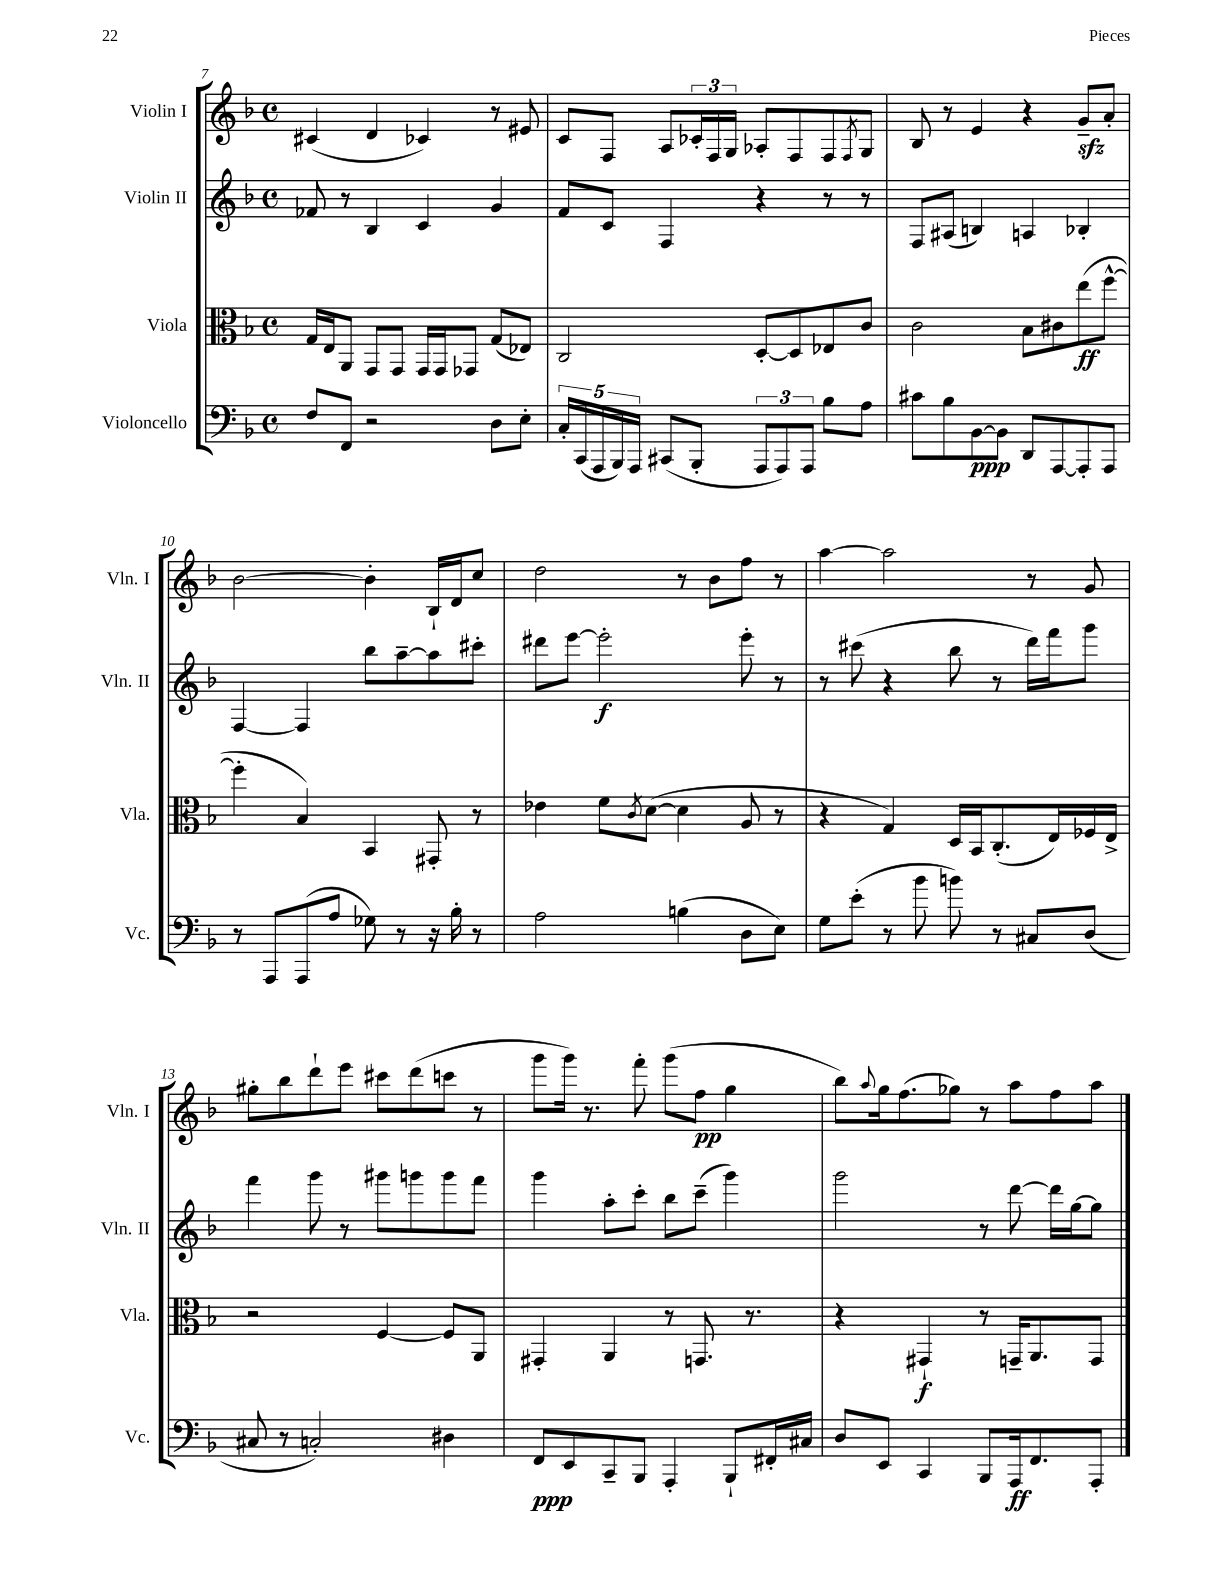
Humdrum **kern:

**kern	**kern	**kern	**kern
*staff4	*staff3	*staff2	*staff1
*clefF4	*clefC3	*clefG2	*clefG2
*k[b-]	*k[b-]	*k[b-]	*k[b-]
*M4/4	*M4/4	*M4/4	*M4/4
*met(c)	*met(c)	*met(c)	*met(c)
8F	16G	8f-	(4c#
.	16E	.	.
8FF	8AA	8r	.
2r	8GG	4B-	4d
.	8GG	.	.
.	16GG	4c	4c-)
.	16GG	.	.
.	8GG-	.	.
8D	(8G	4g	8r
8E'	8E-)	.	8e#
=	=	=	=
20C'	2C	8f	8c
(20CC	.	.	.
20AAA	.	.	.
.	.	8c	8F
20BBB-)	.	.	.
20AAA	.	.	.
(8CC#	.	4F	8A
8BBB-'	.	.	24c-'
.	.	.	24F
.	.	.	24G
12AAA	[8D'	4r	8A-'
12AAA)	.	.	.
.	8D]	.	8F
12AAA	.	.	.
8B-	8E-	8r	8F
.	.	.	8qF
8A	8c	8r	8G
=	=	=	=
8c#	2c	8F	8B-
8B-	.	(8A#	8r
[8BB-	.	4B)	4e
8BB-]	.	.	.
8DD	8B-	4A	4r
[8AAA	8c#	.	.
8AAA']	(8ee	4B-'	8g~
8AAA	[8ff^^	.	8a'
=	=	=	=
8r	4ff']	[4F	[2b-
8AAA	.	.	.
(8AAA	4B-)	4F]	.
8A	.	.	.
8G-)	4BB-	8bb-	4b-']
8r	.	[8aa~	.
16r	8GG#'	8aa]	16B-`
16B-'	.	.	16d
8r	8r	8ccc#'	8cc
=	=	=	=
2A	4e-	8ddd#	2dd
.	.	[8eee	.
.	8f	2eee']	.
.	8qc	.	.
.	([8d	.	.
(4B	4d]	.	8r
.	.	.	8b-
8D	8A	8eee'	8ff
8E)	8r	8r	8r
=	=	=	=
8G	4r	8r	[4aa
(8e'	.	(8ccc#	.
8r	4G)	4r	2aa]
8b-	.	.	.
8b)	16D	8bb-	.
.	16BB-	.	.
8r	(8.C'	8r	.
8C#	.	16ddd)	8r
.	16E)	16fff	.
(8D	16F-	8ggg	8g
.	16E^	.	.
=	=	=	=
8C#	2r	4fff	8gg#'
8r	.	.	8bb-
2C')	.	8ggg	8ddd`
.	.	8r	8eee
.	[4F	8ggg#	8ccc#
.	.	8ggg	(8ddd
4D#	8F]	8ggg	8ccc
.	8AA	8fff	8r
=	=	=	=
8FF	4GG#'	4ggg	8ggg
8EE	.	.	16ggg)
.	.	.	8.r
8CC~	4AA	8aa'	.
8BBB-	.	8ccc'	8fff'
4AAA'	8r	8bb-	(8ggg
.	8.GG	(8ccc~	8ff
8BBB-`	.	4ggg)	4gg
.	8.r	.	.
16FF#'	.	.	.
16C#	.	.	.
=	=	=	=
8D	4r	2ggg	8bb-)
.	.	.	8qqaa
8EE	.	.	16gg
.	.	.	(8.ff
4CC	4GG#`	.	.
.	.	.	8gg-)
8BBB-	8r	8r	8r
16AAA	16GG~	[8ddd	8aa
8.FF	8.AA	.	.
.	.	16ddd]	8ff
.	.	[16gg	.
8AAA'	8GG	8gg]	8aa
==	==	==	==
*-	*-	*-	*-
